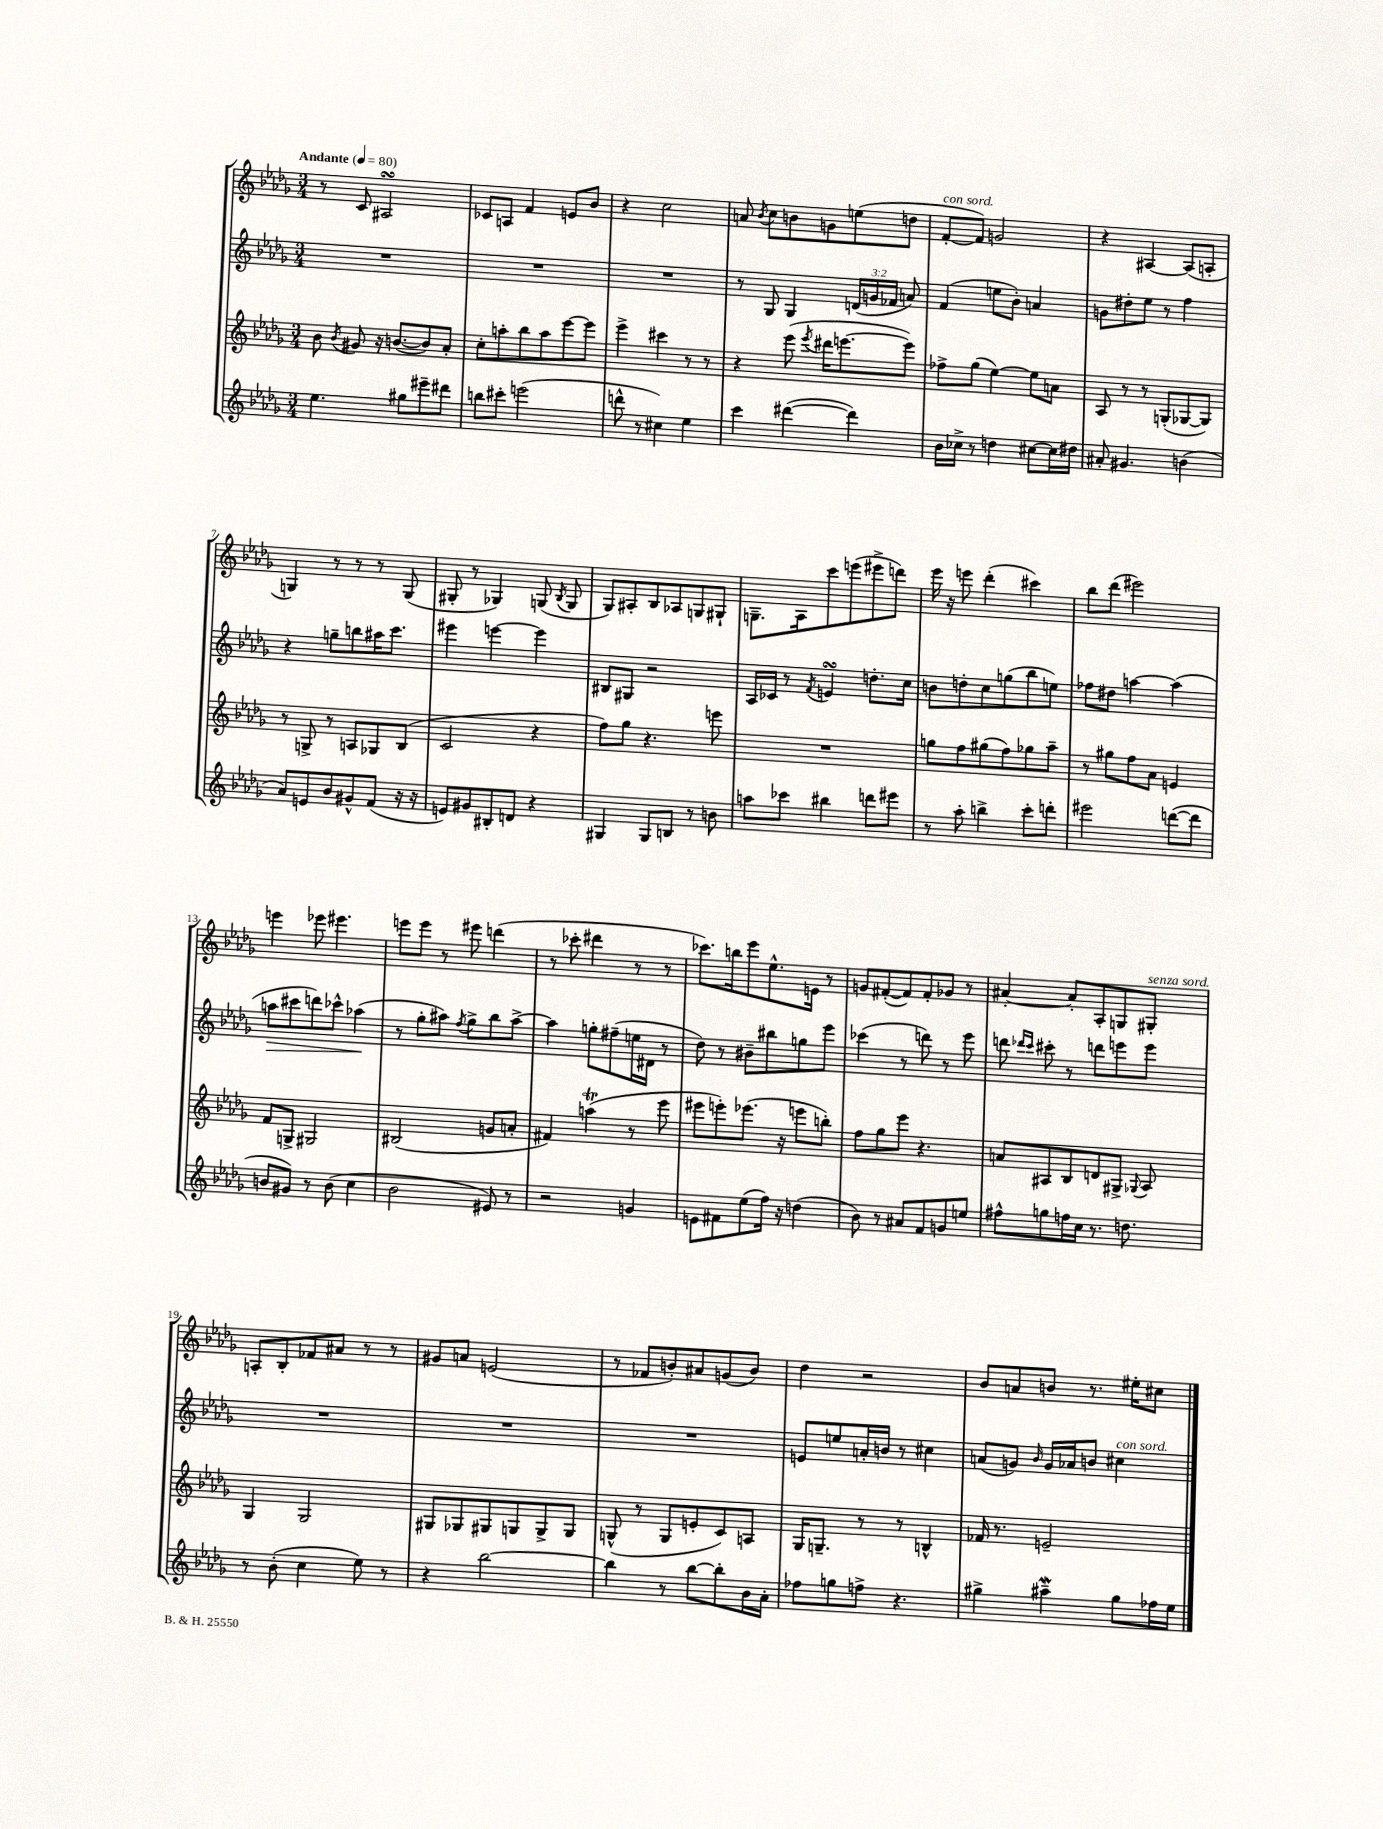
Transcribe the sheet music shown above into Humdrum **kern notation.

**kern	**kern	**kern	**kern
*staff4	*staff3	*staff2	*staff1
*clefG2	*clefG2	*clefG2	*clefG2
*k[b-e-a-d-g-]	*k[b-e-a-d-g-]	*k[b-e-a-d-g-]	*k[b-e-a-d-g-]
*M3/4	*M3/4	*M3/4	*M3/4
*MM80	*MM80	*MM80	*MM80
4.ee-\	8b-\	2.r	8r
.	8qb-/	.	.
.	8g#/	.	8c/
.	16r	.	2A#/
.	([8.b/L	.	.
8gg#\L	.	.	.
8eee#~\	8b/])	.	.
8ddd#\J	8a-'/J	.	.
=	=	=	=
8bb\L	8cc'\L	2.r	8c-/L
8ccc#'\J	8aa'\	.	8A/J
(2eee\	8bb-\	.	4f/
.	8aa\	.	.
.	[8eee-\	.	8e/L
.	8eee-\]J	.	8b-/J
=	=	=	=
8ddd^^\	4eee-^\	2.r	4r
8r	.	.	.
4cc#\)	4ccc#\	.	2cc\
4ee-\	8r	.	.
.	8r	.	.
=	=	=	=
4ccc\	4r	8r	8a/
.	.	.	8qb-/
.	.	8G-/	8cc\L
([4ddd#\	(8eee-\	4G-/	8b\
.	8qeee-/	.	.
.	16ddd#\LK	.	8g\
.	[8.eee\	.	.
4ddd#\])	.	(24d/LL	(8ee\
.	.	24g/	.
.	.	24f-/JJ	.
.	8eee\]J)	8a/)	8dd\J
=	=	=	=
16b-\LL	8ff-^\L	(4f/	[8f'/L
16cc-^\JJ	.	.	.
8r	(8gg-\J	.	8f/]J)
4dd\	[4ee-\)	8ee\L	2g/
.	.	8b-'\J)	.
[8cc#\L	8ee-\]L	4a/	.
16cc#\]L	8a\J	.	.
16dd#\JJ	.	.	.
=	=	=	=
8a#'/	8A-/	8g\L	4r
4.g#/	8r	8dd#'\	.
.	8r	8ee-\J	[4A#/
.	(8G'/L	8r	.
(4b\	[8G-/	4ff\	(8A#/]L
.	8G-/]J)	.	8A'/J
=	=	=	=
8a-/L)	8r	4r	4G/)
8e/	8G^/	.	.
8b-/	8r	8gg~\L	8r
8g#^^/	8A/L	8bb\	8r
(8f/J	8G-/	16aa#\K	8r
.	.	8.ccc\J	.
16r	(8B-/J	.	(8G/
16r	.	.	.
=	=	=	=
8e/L)	2c/	4eee#\	8G#'/
8g#/	.	.	8r
8B#'/	.	[4eee\	4G-/)
8d/J	.	.	.
4r	4r	4eee\]	(8G/
.	.	.	8qB-/
.	.	.	8G/
=	=	=	=
4G#/	8ff\L)	8B#/L	8G-/L)
.	8gg-\J	8G#/J	8A#'/
8G#/L	4.r	2r	8B-/
8B/J	.	.	8A-/
8r	.	.	8G/
8b\	8eee\	.	8G#`/J
=	=	=	=
8aa\L	2.r	16A-/LL	8.G~\L
.	.	16c-/JJ	.
8ccc-\J	.	8r	.
.	.	.	16A-\k
.	.	8qf/	.
4bb#\	.	4e/	8ccc\
.	.	.	(8eee\
8ddd\L	.	8.dd'\L	8eee#^\
8eee#\J	.	.	8ddd\J)
.	.	16cc\Jk	.
=	=	=	=
8r	8gg\L	8b\L	16eee-\
.	.	.	16r
8aa-'\	8ff\	8dd'\	8eee\
4bb^\	(8gg#\	8cc\	(4ddd-'\
.	8ff\)	(8gg\	.
8ccc'\L	8gg-\	8bb-\	4ccc#\)
8ddd'\J	8aa-~\J	8ee\J)	.
=	=	=	=
2eee#\	8r	8ff-\L	8bb-\L
.	8gg#\L	8dd#\J	(8ddd-\J
.	8ff\	[4aa\	2eee#\)
.	8a-\J	.	.
([8ddd\L	4e/	(4aa\]	.
8ddd\]J	.	.	.
=	=	=	=
8b/L	8f/L	8aa\L	4eee\
8g#/J)	8G^/J	8ccc#\	.
8r	2G#/	8ddd\)	8eee-\
(8b\	.	8ccc-^^\J	4.eee#\
4cc\	.	(4aa-\	.
=	=	=	=
2b-\	(2B#/	8r	8eee\L
.	.	8gg-'\L	8eee\J
.	.	8aa#\J)	8r
.	.	8qff/	.
.	.	8gg-^\L	8eee#\
8e#/)	8g/L	8bb-\	(4ddd\
8r	8a'/J	[8aa#^\J	.
=	=	=	=
2r	4f#/)	4aa#\]	8r
.	.	.	8ccc-'\
.	(4aa\	8gg'\L	4ddd#\
.	.	(8ff#~\	.
4g/	8r	16ee\L	8r
.	.	16d#\JJ	.
.	8eee-\	8r	8r
=	=	=	=
8e\L	8eee#\L	8dd-\)	8.ccc-\L)
8f#\	8eee'\)	8r	.
.	.	.	16bb\k
(8ee-\	(8.eee-\J	8b#~\L	8eee-\
16ff\Jk)	.	8bb#\	8.ee-^^\
16r	16r	.	.
(4dd\	8eee\L	8gg\	.
.	.	.	16e\Jk
.	8bb'\J)	8eee-\J	8r
=	=	=	=
8b-\)	8ff\L	(4ccc-\	8g/L
8r	8gg-\	.	([8f#'/
8a#/L	8eee-\J	8r	8f#/])
8f/	4.r	8ddd\)	8f#'/
8g/	.	8r	8g-/J
8ee/J	.	8eee-\	8r
=	=	=	=
8ff#^^\L	8a/L	8ddd\	[4a#'/
.	.	16qqddd-/LL	.
.	.	16qqccc/JJ	.
8gg\	8A#/	8ccc#'\	.
16ff\L	8B-/	8r	8a#'/]L
16cc\JJ	.	.	.
8.r	8d/	8ddd\L	8A-'/
.	8G#^/J	8eee\	8G/
8.dd\	.	.	.
.	8qqG-/	.	.
.	8A#/	8eee\J	8G#'/J
=	=	=	=
8r	4G-/	2.r	8A'/L
(8b-'\	.	.	8B-'/
4cc\	2G-/	.	8f-/
.	.	.	8a#/J
8ee-\)	.	.	8r
8r	.	.	8r
=	=	=	=
4r	8G#/L	2.r	8g#/L
.	8G-/	.	8a/J
[2bb-\	8G#/	.	(2e/
.	8G/	.	.
.	8G^/	.	.
.	8G/J	.	.
=	=	=	=
4bb-\]	(8G^^/	2.r	8r
.	8r	.	8f-/L
8r	8G/L	.	8b'/)
[8bb-\L	8e'/	.	8a#/
8bb-'\]	8c/)	.	(8g/
16b-\L	8A/J	.	8b/J)
16a-'\JJ	.	.	.
=	=	=	=
8ff-\L	16G-/LK	8e/L	4dd-\
.	8.G~/J	.	.
8gg\	.	8ee/	.
8ff^\J	8r	16a'/L	2r
.	.	16b/JJ	.
4.r	8r	8r	.
.	4B^^/	4cc#\	.
=	=	=	=
4gg#^\	16f-/	(8a/L	8b-/L
.	8.r	.	.
.	.	8g/J)	8a/
.	.	16qqb-/	.
4aa#~\	2e~/	16g/LL	8b/J
.	.	16a-/J	.
.	.	8b/J	8.r
8gg#\L	.	4cc#\	.
.	.	.	16ee#'\LK
16ff-\L	.	.	8cc#\J
16ee-\JJ	.	.	.
==	==	==	==
*-	*-	*-	*-
